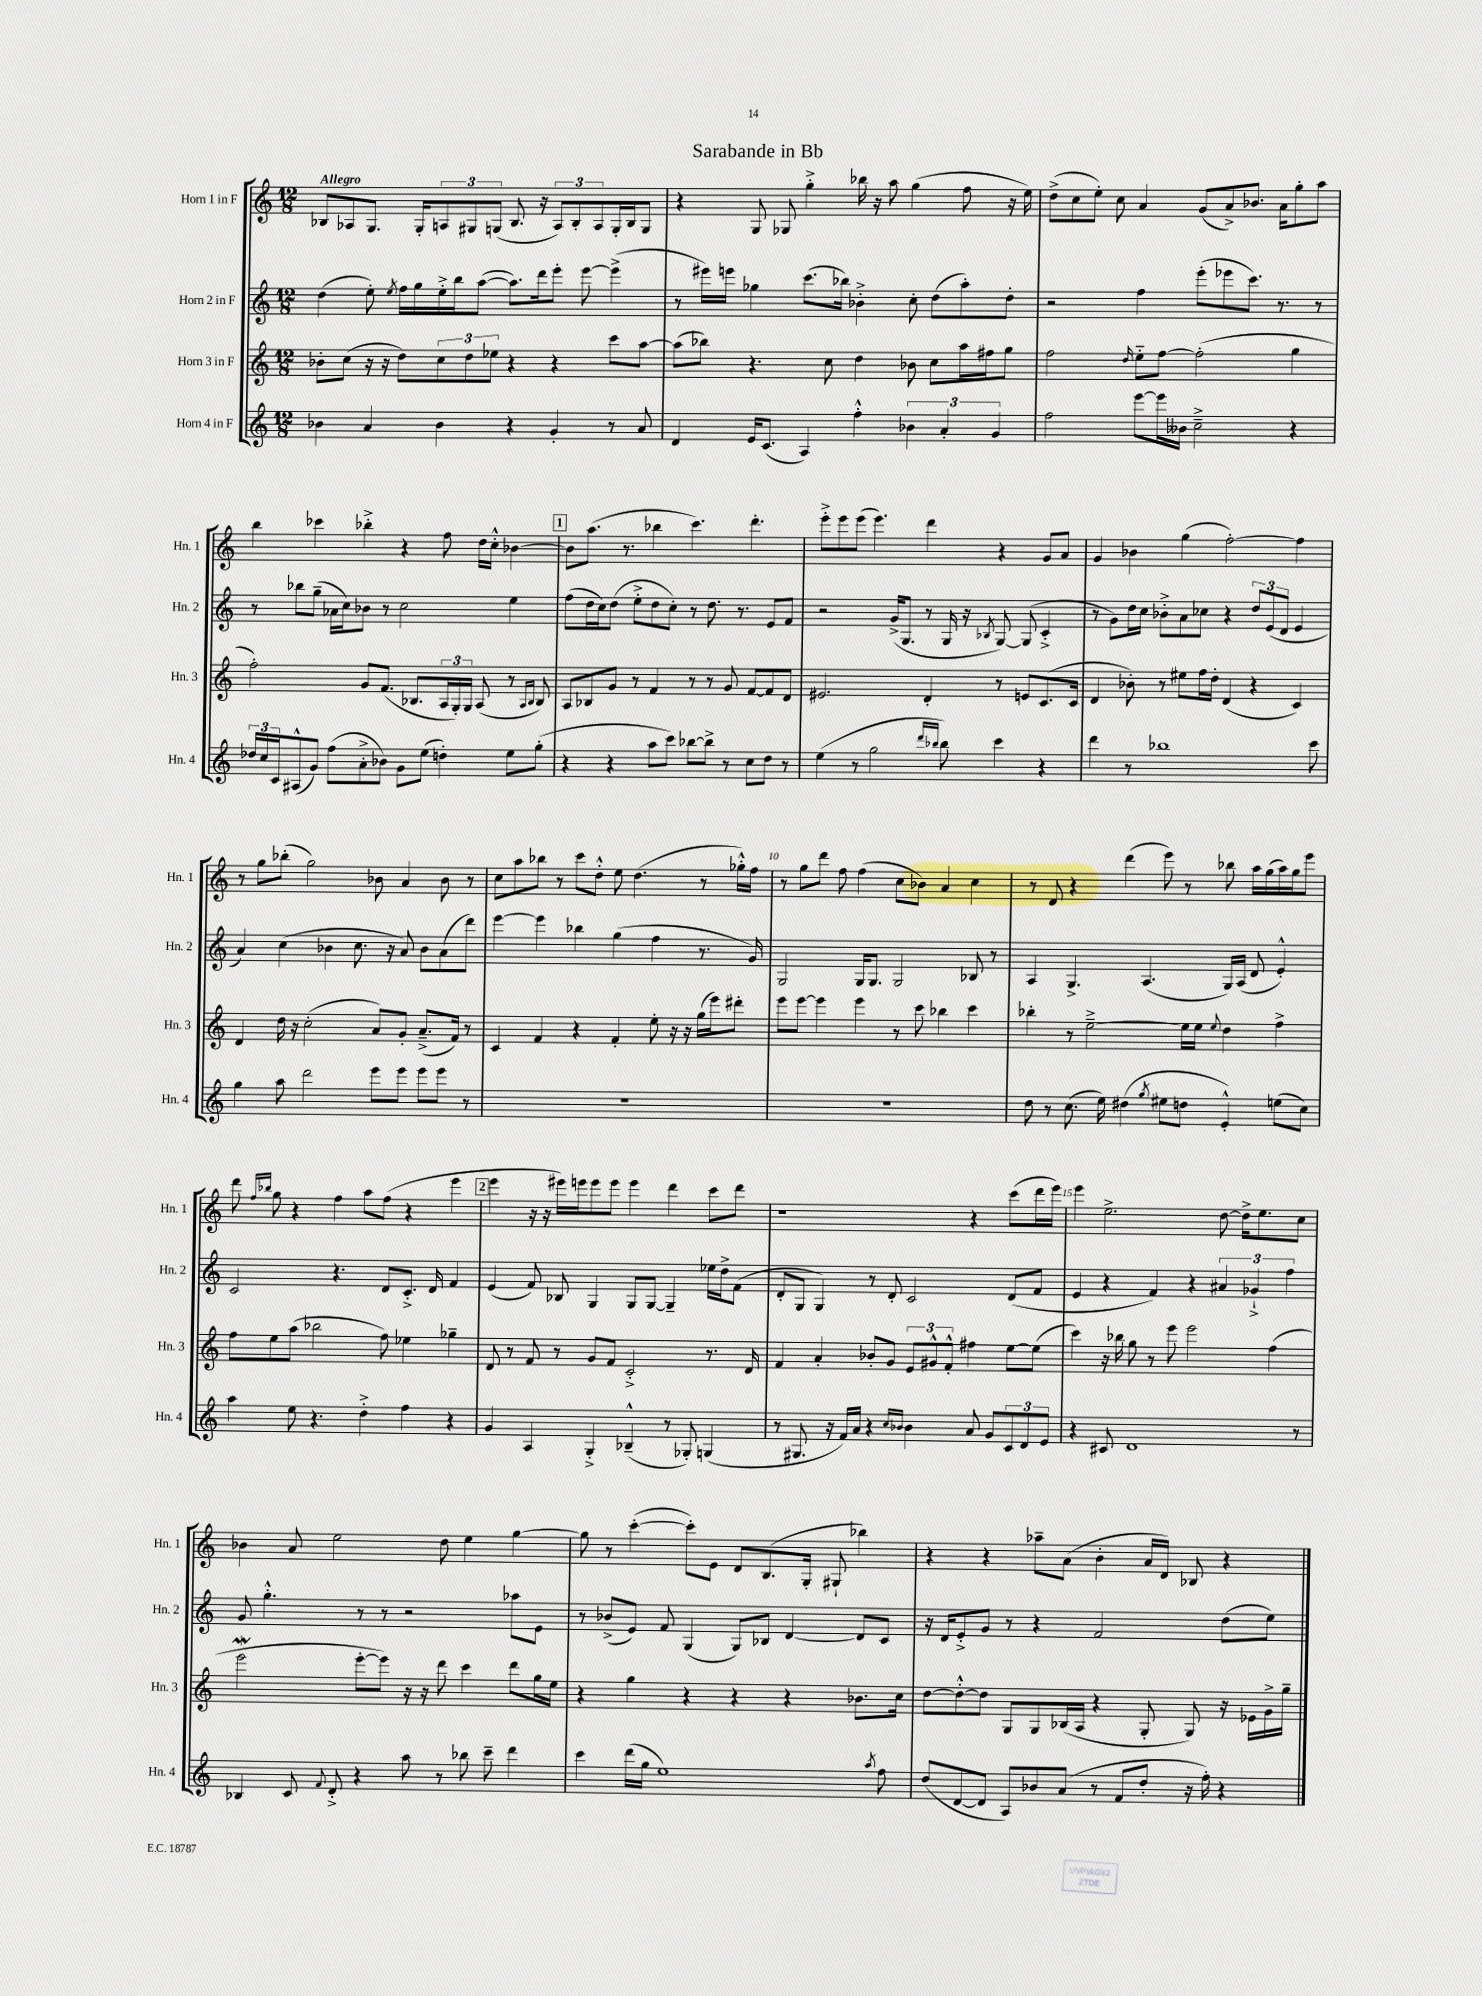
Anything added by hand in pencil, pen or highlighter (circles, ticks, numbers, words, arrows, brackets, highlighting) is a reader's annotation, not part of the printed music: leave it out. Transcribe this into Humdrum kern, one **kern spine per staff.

**kern	**kern	**kern	**kern
*staff4	*staff3	*staff2	*staff1
*clefG2	*clefG2	*clefG2	*clefG2
*k[]	*k[]	*k[]	*k[]
*M12/8	*M12/8	*M12/8	*M12/8
4b-\	8b-'\L	(4dd\	8B-/L
.	(8cc\J	.	8A-/
4a/	16r	8ee'\)	8.G/J
.	16r	.	.
.	.	8qee/	.
.	8dd\L)	16ff\LL	.
.	.	16gg\	16G'/LK
4b-\	12cc\	16ee'^\	12A/
.	.	16bb\J	.
.	12dd\	.	12G#/
.	.	([8aa\J	.
.	12ee-\J	.	(12G/J
4r	4r	8.aa\]L)	8.B-/
.	.	16ddd\k	16r
4g'/	4r	8eee'\J	12A/L)
.	.	.	12B-'/
.	.	[8eee\	.
.	.	.	12A/
8r	8ccc\L	(4eee^\]	16G'/L
.	.	.	16B-/J
8a/	[8aa\J	.	8G/J
=	=	=	=
4d/	(8aa\]L	8r	4r
.	8bb-\J)	16eee#\LL)	.
.	.	16eee\JJ	.
16e/LK	4.r	4gg-\	8G/
(8.c/J	.	.	.
.	.	.	8G-/
4A/)	.	(8.ccc\L	4gg'^\
.	8cc\	.	.
.	.	16bb-\Jk)	.
4ff'^^\	4dd\	4b-'^\	16bb-\
.	.	.	16r
.	.	.	8aa\
6b-\	8b-\	8cc'\	(4gg\
.	8cc\L	(8dd\L	.
6a'/	.	.	.
.	16aa\L	8aa'\)	8ff\
.	16ff#\J	.	.
6g/	.	.	.
.	8gg\J	8dd'\J	16r
.	.	.	16ee\)
=	=	=	=
2ff\	2ff\	2r	(8dd^\L
.	.	.	8cc\
.	.	.	8ee'\J)
.	.	.	8cc\
.	16qqdd/	.	.
[8eee\L	8ee'~\L	4ff\	4a/
16eee\]L	[8ff\J	.	.
16b--\JJ	.	.	.
2cc~^\	(2ff'\]	(8eee'\L	(8g/L
.	.	8eee-\	8a^/)
.	.	8.ccc\J)	8.b-/J
.	.	8.r	16a\LK
4r	4gg\	.	8gg'\
.	.	8r	8aa\J
=	=	=	=
24dd-/LL	2ff'\)	8r	4bb\
24cc/	.	.	.
24c/J	.	.	.
(8A#^^/	.	8bb-\L	.
8g/J)	.	(8gg~\J	4ccc-\
(8ff\L	.	16a-\LL	.
.	.	16cc\J)	.
8a'^\	8g/L	8b-\J	4bb-'^\
8b-\J)	(8.f/J	8r	.
8g\L	.	2cc\	4r
.	8.B-/L	.	.
(8ee\J	.	.	.
4dd'\)	24A/L	.	8ff\
.	24G'/)	.	.
.	24G/JJ	.	.
.	(8A/	.	16dd\LL
.	.	.	16cc'^^\JJ
8ee\L	8r	4ee\	[4b-\
.	16qqA/LL	.	.
.	16qqB-/JJ	.	.
(8gg'\J	8B-/)	.	.
=	=	=	=
4r	8A/L	(8ff\L	8b-\]L
.	8B-/	16dd\L	(8.aa\J
.	.	16cc\J)	.
4r	8g/J	(8dd\J	.
.	.	.	8.r
.	8r	8ee'^\L	.
8aa\L	4f/	8dd\	4bb-\
8ccc\J)	.	8cc'\J)	.
[8bb-\L	8r	8r	4.ccc\)
8bb-^\]J	8r	8.dd\	.
8r	8g/	.	.
.	.	8.r	.
8cc\L	[8f/L	.	4.ddd'\
8dd\J	8f/]	8e/L	.
8r	8d/J	8f/J	.
=	=	=	=
(4ee\	2.e#/	2r	8eee'^\L
.	.	.	8eee\
8r	.	.	(8eee\J
2gg\	.	.	4.eee\)
.	.	(16g^/LK	.
.	.	8.G/J	.
.	4d'/	8r	4ddd\
16qqddd/LL	.	.	.
16qqbb-/JJ	.	.	.
8bb-\)	.	16G/	.
.	.	16r	.
.	.	8qB-/	.
4ccc\	8r	[8G/)	4r
.	8e/L	(8G/]	.
4r	(8.c/	4c'^/	8g/L
.	.	.	8a/J
.	16c/Jk	.	.
=	=	=	=
4ddd\	4d/	8r	4g/
.	.	8g\L)	.
8r	8b-'\)	16dd\L	4b-\
.	.	16cc\JJ	.
1bb-	8r	8b-'^\L	.
.	8ee#\L	8a\	(4gg\
.	16ff\L	8cc-\J	.
.	16dd'\JJ	.	.
.	(4d/	4r	[2ff'\)
.	4r	12dd/L	.
.	.	(12e/	.
.	.	12d/J	.
.	4c/)	4e/	4ff\]
8ccc\	.	.	.
=	=	=	=
4gg\	4d/	4a/)	8r
.	.	.	8gg\L
8aa\	16dd\	(4cc\	(8bb-'\J
.	16r	.	.
2ddd\	(2cc'\	.	2gg\)
.	.	4b-\	.
.	.	8.cc\	.
8eee\L	8a/L)	.	8b-\
.	.	16r	.
8eee\J	8g'/J	8a/)	4a/
8eee\L	(8.a~^/L	8b-\L	.
8eee\J	.	(8a\	8b-\
.	16f/Jk)	.	.
8r	8r	8ddd\J)	8r
=	=	=	=
1.r	4c/	[4eee\	8cc\L
.	.	.	8aa\
.	4f/	4eee\]	8bb-\J
.	.	.	8r
.	4r	4bb-\	8ccc\L
.	.	.	8dd'^^\J
.	4f'/	(4gg\	8ee\
.	.	.	(4.dd\
.	8ee'\	4ff\	.
.	16r	.	.
.	16r	.	.
.	(16gg\LL	8.r	8r
.	16eee\J)	.	.
.	8ddd#'\J	.	16gg-'^^\LL)
.	.	16g/)	16ff\JJ
=	=	=	=
1.r	8eee\L	2G/	8r
.	[8eee\J	.	8gg\L
.	4eee\]	.	8ddd\J
.	.	.	8ff\
.	4eee\	16G/LK	(4ff\
.	.	8.G/J	.
.	8r	2G/	8cc\L
.	8ccc\	.	8b-\J)
.	4bb-\	.	4a/
.	4ccc\	8B-/	4cc\
.	.	8r	.
=	=	=	=
8dd\	4bb-'\	4A/	8r
8r	.	.	8d/
(8.cc\	8r	4.G^/	4r
.	[2ee~^\	.	.
16ee\)	.	.	.
(4dd#\	.	.	(4ddd\
.	.	(4.A/	.
8qgg/	.	.	.
8ee#\L	.	.	8eee\)
8dd\J	16ee\]LL	.	8r
.	16ee\JJ	.	.
.	8qqee/	.	.
4e'^^/)	4dd\	16G/LL)	8bb-\
.	.	(16A/JJ	.
.	.	8d/	16aa\LL
.	.	.	(16gg\
(8ee\L	4ff^\	4e'^^/)	16aa\)
.	.	.	16gg\J
8cc\J)	.	.	8eee\J
=	=	=	=
4aa\	8ff\L	2c/	8ddd\
.	.	.	16qqff/LL
.	.	.	16qqbb-/JJ
.	8ee\	.	8gg\
8ee\	(8aa\J	.	4r
4.r	2bb-\	.	.
.	.	4.r	4ff\
4dd'^\	.	.	8aa\L
.	8ff\)	8d/L	(8ff\J
4ff\	4ee-\	8.c'^/J	4r
.	.	16d/	.
4r	4gg-~\	4f/	4eee\
=	=	=	=
4g/	8d/	(4e/	4eee\
.	8r	.	.
4A/	8f/	8f/)	16r
.	.	.	16r
.	8r	8B-/	16eee#\LL)
.	.	.	16eee\J
4G'^/	8g/L	4G/	8eee\
.	8f/J	.	8eee\J
(4B-~^^/	2c'^/	8G/L	4eee\
.	.	[8G/J	.
8r	.	4G~/]	4ddd\
8G-'/)	.	.	.
(4G/	8.r	16ee-\LL	8ccc\L
.	.	16dd^\J	.
.	.	(8f\J	8ddd\J
.	16d/	.	.
=	=	=	=
8r	4f/	8d'/L	1r
8.G#/	.	8G/J	.
.	4a'/	4G/)	.
16r	.	.	.
16f/LL)	.	.	.
16a/JJ	.	.	.
4r	8b-'/L	8r	.
.	8g/J	8d'/	.
16qqcc/LL	.	.	.
16qqb-/JJ	.	.	.
4b-\	12e/L	2c/	.
.	12g#^^/	.	.
.	12f'^^/J	.	.
8a/	4ff#\	.	4r
8g/L	.	.	.
12c/	[8ee\L	(8d/L	(8ccc\L
12d/	.	.	.
.	(8ee\]J	8f/J	16ddd\L
12e/J	.	.	.
.	.	.	16eee\JJ)
=	=	=	=
4r	4ccc\)	4e/	4eee\
8c#/	16r	4r	2.ee^\
.	16bb-\	.	.
1d	8gg\	.	.
.	8r	4f/)	.
.	8eee\	.	.
.	2eee\	4r	.
.	.	6a#/	[8dd\
.	.	.	16dd^\]LK
.	.	6g-`^/	.
.	.	.	8.ee\
.	(4ff\	.	.
.	.	6ff\	.
8r	.	.	8cc\J
=	=	=	=
4B-/	2eee\	8g/	4b-\
.	.	4.gg'^^\	.
8c/	.	.	8a/
8qqf/	.	.	.
8d'^/	.	.	2ee\
4r	[8eee'\L	8r	.
.	8eee\]J)	8r	.
8aa\	16r	2r	.
.	16r	.	.
8r	8ddd\	.	8dd\
8bb-\	4ccc\	.	4ee\
8ccc~\	.	.	.
4ddd\	8ddd\L	8aa-\L	[4gg\
.	16gg\L	8e\J	.
.	16ee\JJ	.	.
=	=	=	=
4ccc\	4r	8r	8gg\]
.	.	(8b-^/L	8r
(16ddd\LL	4gg\	8e/J)	([4ccc'\
16gg\JJ	.	.	.
1ee)	.	8f/	.
.	4r	(4G/	8ccc'\]L)
.	.	.	8e\J
.	4r	8G/L)	8d/L
.	.	8B-/J	(8.B/
.	4r	[4d/	.
.	.	.	16G'/Jk
.	.	.	8G#`/
.	8.b-\L	8d/]L	4bb-\)
8qaa/	.	.	.
8ff\	.	8c/J	.
.	16cc\Jk	.	.
=	=	=	=
(8dd/L	[8dd\L	16r	4r
.	.	16d/LK	.
[8d/	8dd'^^\_	8e'^/	.
8d/]J	8dd\]J	8g/J	4r
8A/L)	8G/L	8r	.
8b-/	8G/	4r	8aa-~\L
(8a/J	(16B-/L	.	(8a\J
.	16A/JJ	.	.
8r	4r	2f/	4b'\
8f/L	.	.	.
8dd'/J	8G'/	.	16a/LL
.	.	.	16d/JJ)
16r	8G/)	.	8B-/
16ff'\)	.	.	.
4r	16r	(8dd\L	4r
.	16e-\LL	.	.
.	16g^\	8ee\J)	.
.	16gg~\JJ	.	.
==	==	==	==
*-	*-	*-	*-
